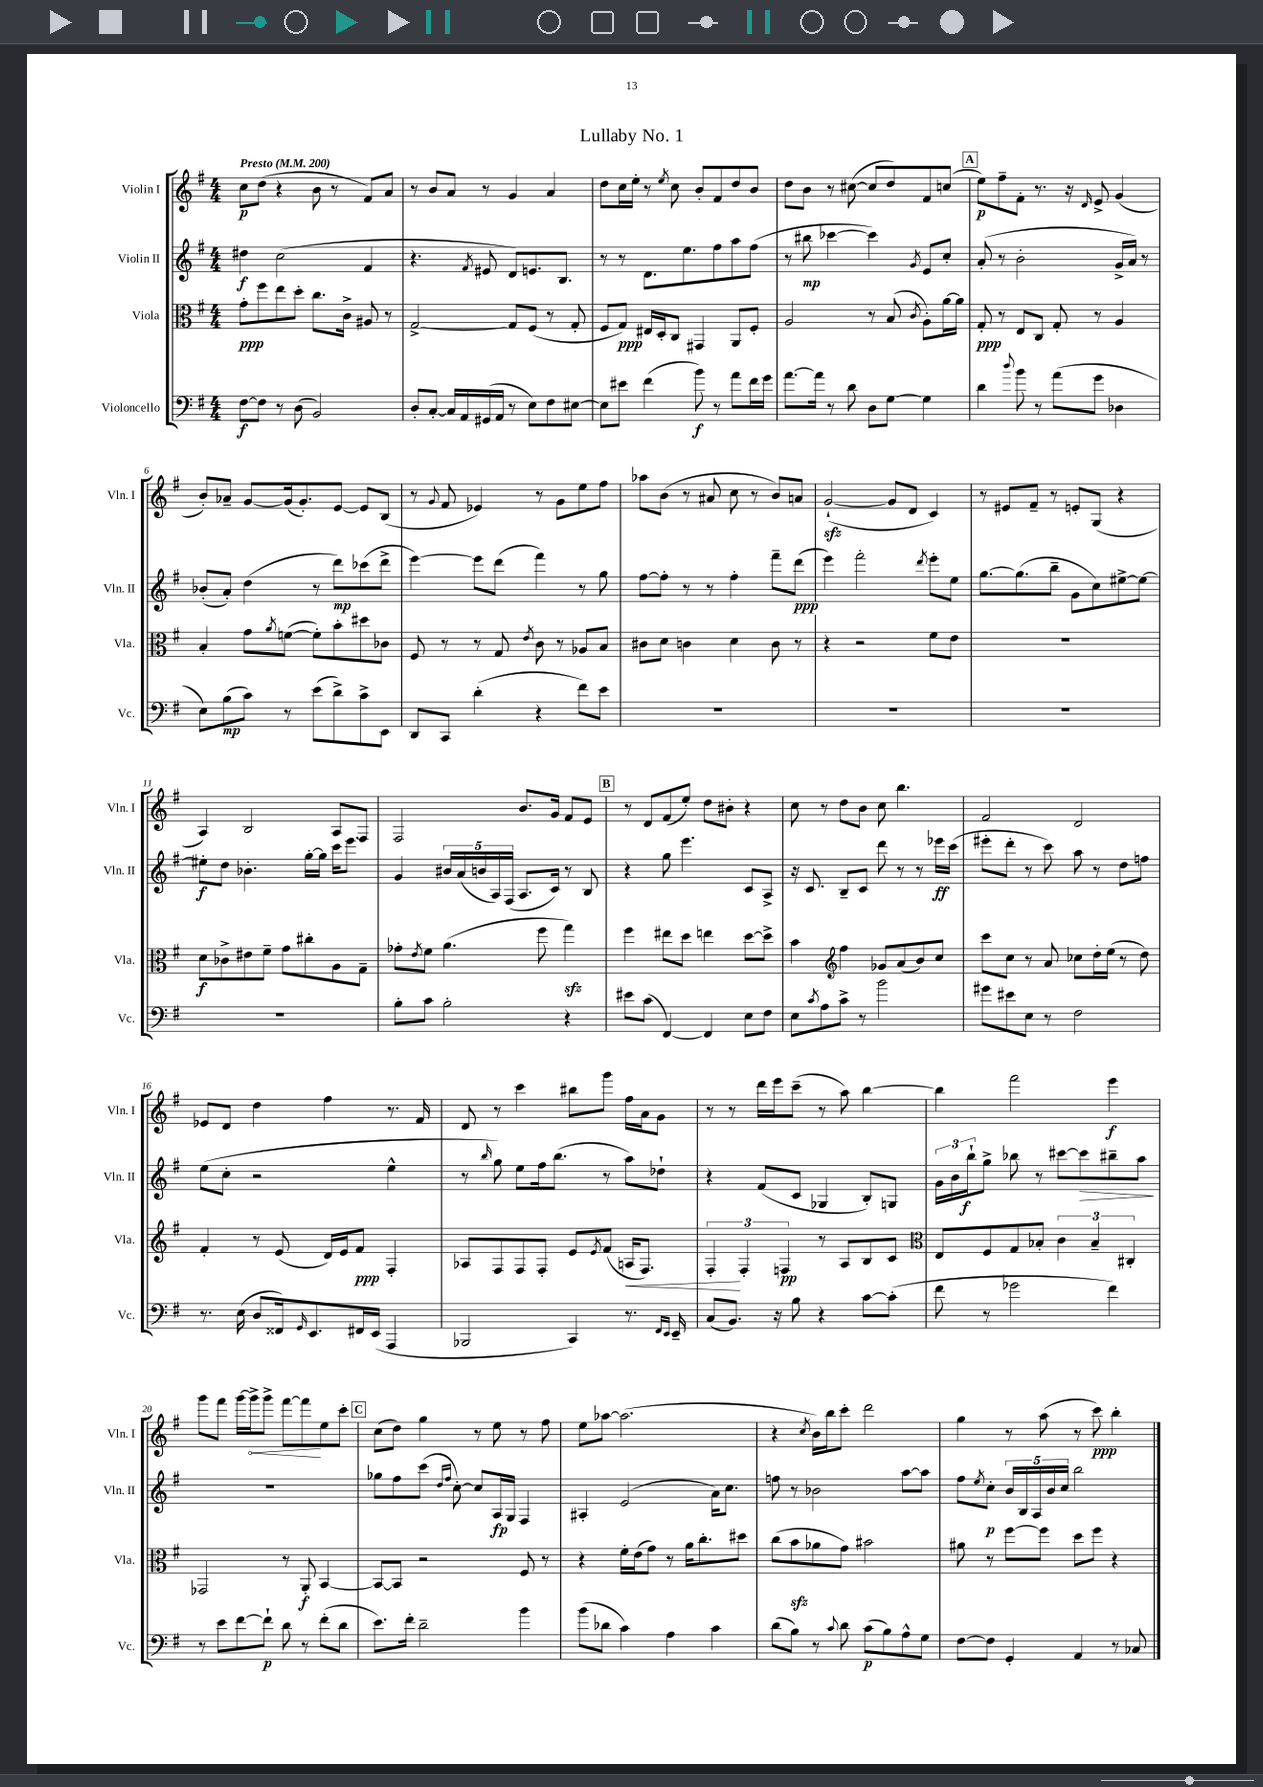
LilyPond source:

\header { title = "Lullaby No. 1" }
<<
\new StaffGroup <<
\new Staff = "s0" \with { instrumentName = "Violin I" shortInstrumentName = "Vln. I" } {
    \clef treble \key g \major \numericTimeSignature \time 4/4 \tempo "Presto" 4 = 200
    c''8\p d''8( r4 b'8 r8 fis'8) a'8 |
    r8 b'8 a'8 r8 g'4 a'4 |
    d''8 c''16 e''16-. r8 \acciaccatura { e''8 } c''8 b'8-. fis'8 d''8 b'8 |
    d''8 b'8 r8 cis''8~( cis''8 d''8) fis'8 c''8( |
    \mark \markup { \box "A" } e''8\p) fis''8-- fis'8-. r8. r16 \grace { d'16 } e'8-> g'4( |
    b'8-.) aes'8-- g'8~ g'16( g'8.-.) e'8~ e'8 b8( |
    r8 \appoggiatura { g'8 } fis'8 ees'4) r8 g'8 e''8 fis''8 |
    aes''8 b'8( r8 ais'8 c''8 r8 b'8) a'8 |
    g'2~-!\sfz( g'8 d'8 c'4) |
    r8 eis'8 fis'8-- r8 e'8-. g8( r4 |
    a4) b2 a8 fis8 |
    fis2 b'8. g'16 fis'8 e'8 |
    \mark \markup { \box "B" } r8 d'8 fis'8( e''8-.) d''8 bis'8-. r4 |
    c''8 r8 d''8 b'8 c''8 b''4. |
    fis'2 d'2 |
    ees'8 d'8 d''4 fis''4 r8. fis'16 |
    d'8 r8 c'''4 bis''8 g'''8 fis''16 a'16 g'8 |
    r8 r8 d'''16 e'''16 c'''8--( r8 a''8) b''4~ |
    b''4 fis'''2 e'''4\f |
    g'''8 fis'''8 g'''16~ \once \override Hairpin.circled-tip = ##t g'''16->\< g'''8-> fis'''8~ fis'''8\! e''8 c'''8-. |
    \mark \markup { \box "C" } c''8( d''8) g''4 r8 e''8 r8 fis''8 |
    e''8 aes''8~ aes''2.( |
    r4 \acciaccatura { c''8 } b'16) b''16 c'''8-. d'''2 |
    g''4 r8 a''8( r8 c'''8\ppp) b''4-. \bar "|." |
}
\new Staff = "s1" \with { instrumentName = "Violin II" shortInstrumentName = "Vln. II" } {
    \clef treble \key g \major \numericTimeSignature \time 4/4
    dis''4\f c''2( fis'4 |
    r4. \acciaccatura { fis'8 } eis'8 d'8) e'8. b8. |
    r8 r8 d'8. e''8. fis''8 a''8 fis''8( |
    r8 bis''8\mp ces'''4~ ces'''4) \acciaccatura { g'8 } e'8 c''8-. |
    \mark \markup { \box "A" } a'8-.( r8 b'2-. g'16-> a'16) r8 |
    bes'8-.( a'8-.) d''4( r8 d'''8\mp) ces'''8( d'''8-> |
    e'''4~) e'''8 d'''8( fis'''4) r8 g''8 |
    fis''8~ fis''8-. r8 r8 fis''4-. fis'''8-- d'''8\ppp( |
    e'''4) fis'''2-. \acciaccatura { d'''8 } e'''8-. e''8 |
    g''8.~ g''8.( b''8-- g'8 c''8) eis''8~-> eis''8~ |
    eis''8-.\f d''8 bes'4.-. g''16~-. g''16 c'''16 e'''8. |
    g'4 \tuplet 5/4 { bis'16 a'16( b'16 a16) fis16( } a8. c'16) r8 b8 |
    \mark \markup { \box "B" } r4 g''8 e'''4. c'8 a8-> |
    r16 c'8. b8-- c'8 d'''8 r8 r8 ees'''16\ff c'''16( |
    eis'''8-. d'''8-. r8 c'''8) a''8 r8 d''8 f''8 |
    e''8( c''8-. r2 e''4-^ |
    r8 \grace { b''16 } g''8) e''8 fis''16 b''8.( r8 a''8) des''8-! |
    r4 fis'8( c'8 ges4 b8-.) g8 |
    \tuplet 3/2 { g'16 b'16 b''16-!\f } g''8-> bes''8 r8 cis'''8~ cis'''8\> bis''8-- a''8\! |
    R1 |
    \mark \markup { \box "C" } ges''8 fis''8 c'''8( \grace { d''16 fis''16 } c''8~-.) c''8 a16\fp g16 fis4 |
    ais4-. e'2( a'16) c''8. |
    f''8 r8 bes'2 a''8~ a''8 |
    fis''8 \acciaccatura { e''8 } c''8-.\p \tuplet 5/4 { b'16 b16 a16 b'16 c''16 } b''2 \bar "|." |
}
\new Staff = "s2" \with { instrumentName = "Viola" shortInstrumentName = "Vla." } {
    \clef alto \key g \major \numericTimeSignature \time 4/4
    g'8-.\ppp fis''8 e''8 d''8-. c''8. c'16-> ais8 r8 |
    g2~-> g8 fis8( r8 g8-. |
    fis8 g8\ppp) eis16 d16-. c8 gis,4 a,8 fis8-. |
    a2 r8 b8( \acciaccatura { c'8 } a8-.) a'16~ a'16 |
    \mark \markup { \box "A" } g8-.\ppp r8 e8 c8 g8-. r8 a4 |
    b4-. g'8 \acciaccatura { a'8 } f'8~( f'8-.) b'8-. dis''8 ces'8 |
    fis8 r8 r8 g8 \acciaccatura { e'8 } c'8 r8 aes8 b8 |
    cis'8 d'8 c'4 d'4 c'8 r8 |
    r4 r2 fis'8 e'8 |
    R1 |
    d'8\f ces'8-> eis'8 fis'8-- g'8 cis''8-. a8 g8-- |
    ges'8-. \acciaccatura { e'8 } fis'8 a'4.( fis''8 g''4\sfz) |
    \mark \markup { \box "B" } fis''4 eis''8 d''8 e''4 d''8~ d''8-> |
    b'4 \clef treble fis''4 ges'8 a'8( b'8) c''8 |
    c'''8 c''8 r8 a'8 ces''8 d''16-. e''16( r8 d''8) |
    fis'4-. r8 e'8( d'16) e'16 fis'8\ppp fis4-. |
    aes8 fis8 fis8 fis8-. e'8 \acciaccatura { e'8 } fis'8( a16\< fis8.) |
    \tuplet 3/2 { fis4-.\! fis4-. f4\pp } r8 a8 b8 c'8 |
    \clef alto e8 fis8 g8 bes8-. \tuplet 3/2 { c'4 bes4-- cis4-. } |
    ges,2 r8 a,8-.\f b,4~ |
    \mark \markup { \box "C" } b,8~ b,8 r2 fis8 r8 |
    r4 fis'16-. e'16( g'8) r8 a'16 c''8.-. dis''8 |
    c''8( b'8\sfz aes'8 g'8) bis'2 |
    ais'8 r8 fis''8~ fis''8 d''8 fis''8 r4 \bar "|." |
}
\new Staff = "s3" \with { instrumentName = "Violoncello" shortInstrumentName = "Vc." } {
    \clef bass \key g \major \numericTimeSignature \time 4/4
    fis8~\f fis8 r8 d8( b,2) |
    d8-. c8~-. c16 a,16 gis,16( a,16 r8 e8) fis8 eis8~ |
    eis8 eis'8 fis'4( b'8\f) r8 a'8 fis'16 g'16 |
    a'8.~ a'16 r8 d'8 d8 g8~ g4 |
    \mark \markup { \box "A" } d'4 \appoggiatura { d''8 } b'8 r8 a'8( g'8 des4 |
    e8) b8\mp( c'8) r8 e'8( d'8->) c'8-> e,8 |
    d,8 c,8 d'4-.( r4 fis'8) e'8 |
    R1 |
    R1 |
    R1 |
    R1 |
    b8-. c'8 b2-. r4 |
    \mark \markup { \box "B" } eis'8 c'8( fis,4~) fis,4 e8 fis8 |
    e8 \acciaccatura { c'8 } a8 c'8-> r8 b'2 |
    gis'8 eis'8 e8 r8 fis2 |
    r8. e16( d8 fisis,16) \grace { g,16 } e,8. fis,16 e,16( a,,4 |
    bes,,2 c,4) r8. \grace { fis,16 e,16 } e,16-- |
    c8( b,8.) r16 b8 r4 c'8~ c'8-.( |
    fis'8 r8 ges'2 fis'4) |
    r8 e'8 fis'8~ fis'8-!\p d'8 r8 fis'8-.( d'8 |
    \mark \markup { \box "C" } e'8.) fis'16-. d'2-- b'4 |
    b'8( des'8 c'4) a4 c'4 |
    d'8( b8) r8 \appoggiatura { c'8 } d'8 c'8\p( b8) a8-^ g8 |
    fis8~ fis8 g,4-. a,4 r8 ces8 \bar "|." |
}
>>
>>
